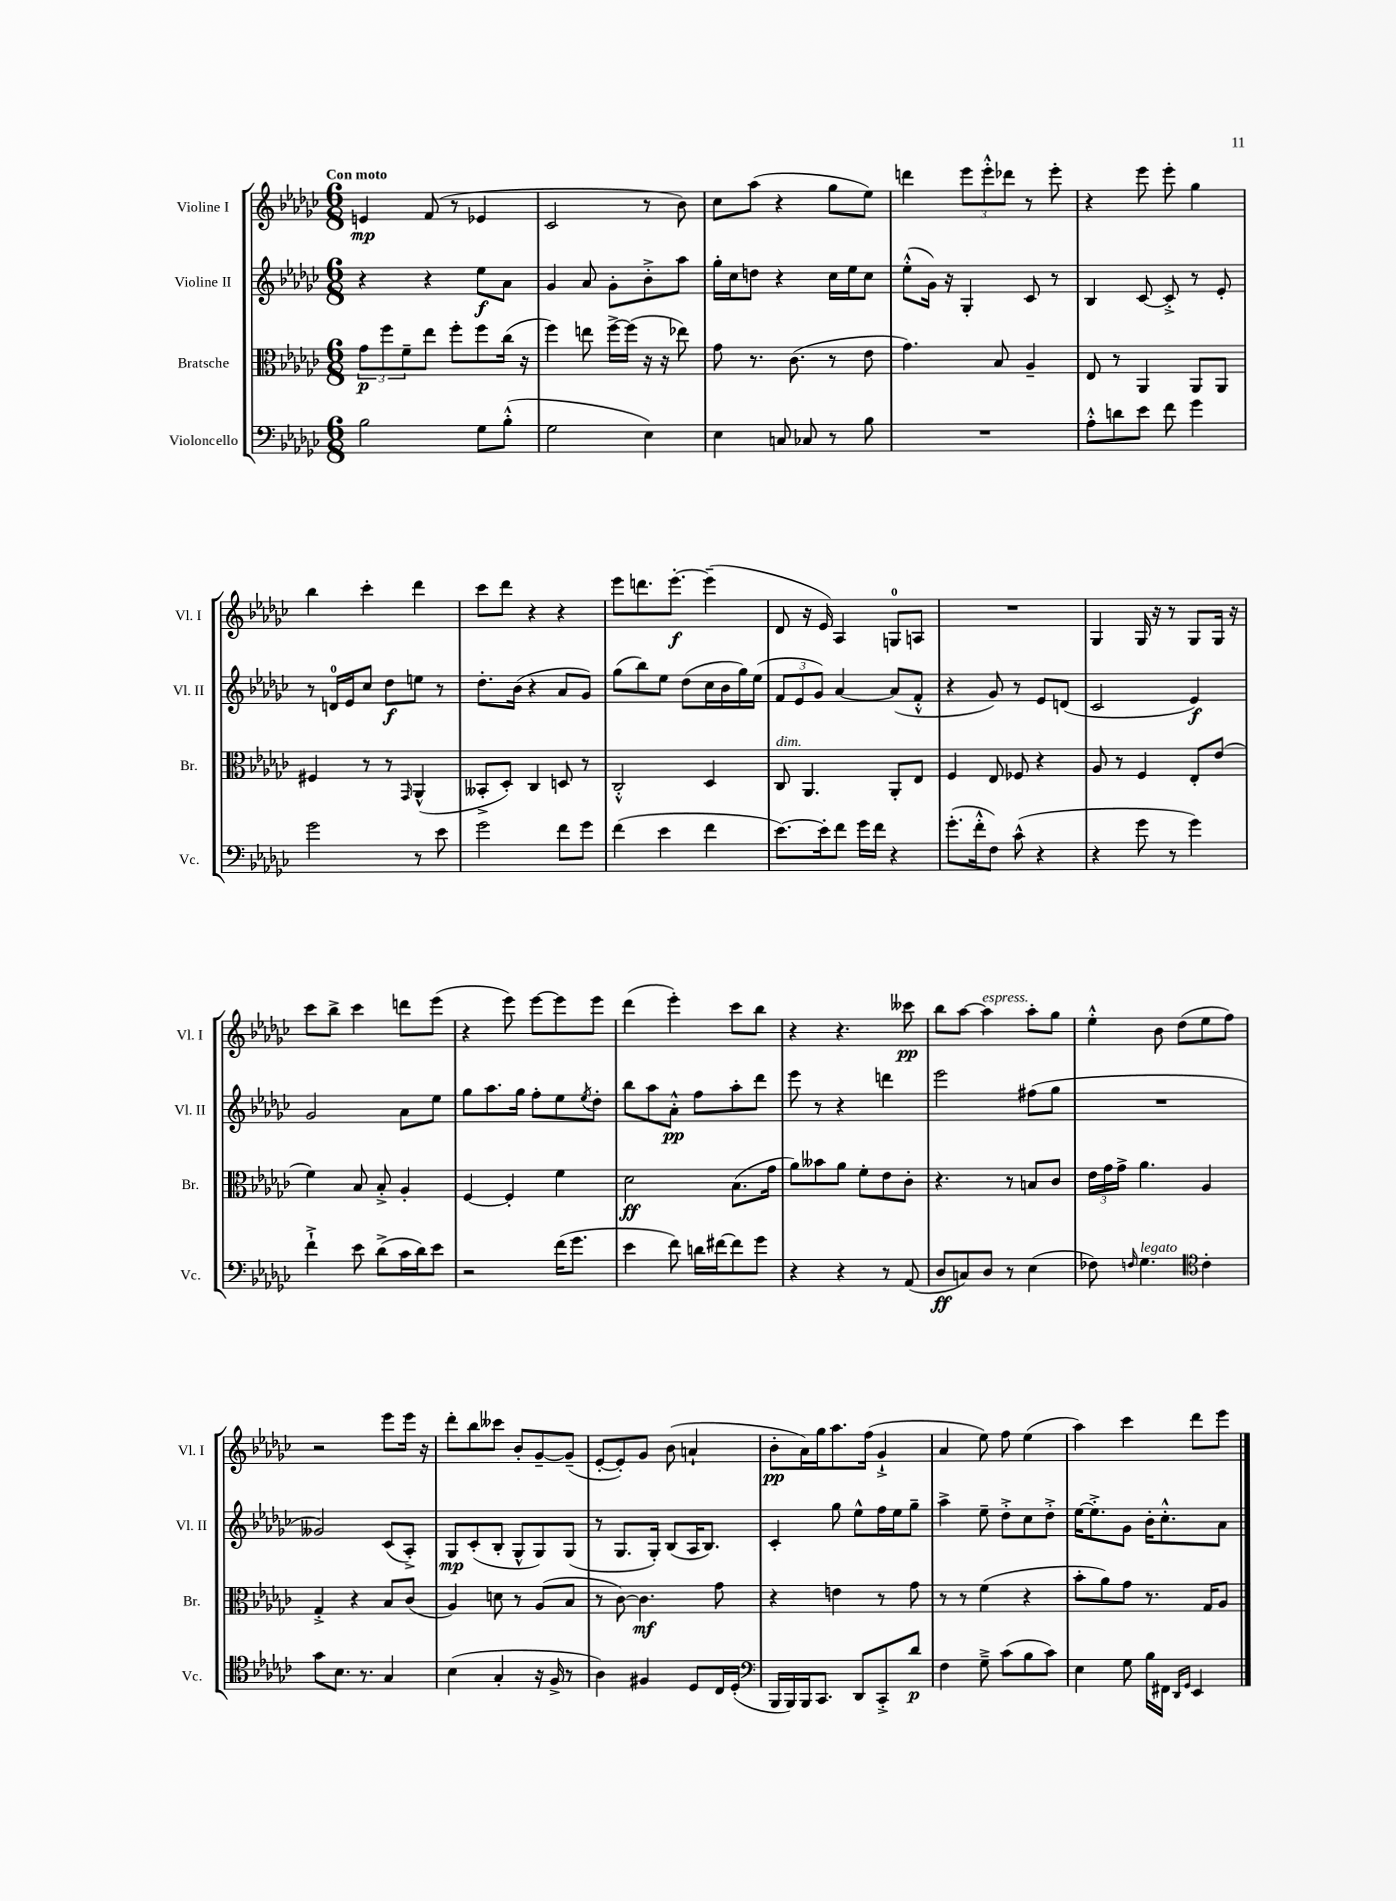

**kern	**dynam	**kern	**dynam	**kern	**dynam	**kern	**dynam
*part4	*part4	*part3	*part3	*part2	*part2	*part1	*part1
*staff4	*staff4	*staff3	*staff3	*staff2	*staff2	*staff1	*staff1
*I"Violoncello	*	*I"Bratsche	*	*I"Violine II	*	*I"Violine I	*
*I'Vc.	*	*I'Br.	*	*I'Vl. II	*	*I'Vl. I	*
*clefF4	*	*clefC3	*	*clefG2	*	*clefG2	*
*k[b-e-a-d-g-c-]	*	*k[b-e-a-d-g-c-]	*	*k[b-e-a-d-g-c-]	*	*k[b-e-a-d-g-c-]	*
*M6/8	*	*M6/8	*	*M6/8	*	*M6/8	*
=1	=1	=1	=1	=1	=1	=1	=1
!	!	!	!	!	!	!LO:TX:a:B:t=Con moto	!
2B-\	.	12g-\L	p	4r	.	4en/	mp
.	.	12ff\	.	.	.	.	.
.	.	12f~\	.	.	.	.	.
.	.	8ee-\J	.	4r	.	(8f/	.
.	.	8ff'\L	.	.	.	8r	.
8G-\L	.	8ff\	.	8ee-\L	f	4e-X/	.
(8B-'^^\J	.	(16cc-\Jk	.	8a-\J	.	.	.
.	.	16r	.	.	.	.	.
=2	=2	=2	=2	=2	=2	=2	=2
2G-\	.	4ff\)	.	4g-/	.	2c-/	.
.	.	8een\	.	8a-/	.	.	.
.	.	[16ff^\LL	.	8g-'\L	.	.	.
.	.	(16ff\JJ]	.	.	.	.	.
4E-\)	.	16r	.	8b-'^\	.	8r	.
.	.	16r	.	.	.	.	.
.	.	8ee-X\)	.	8aa-\J	.	8b-\)	.
=3	=3	=3	=3	=3	=3	=3	=3
4E-\	.	8g-\	.	16gg-'\LL	.	8cc-\L	.
.	.	.	.	16cc-\J	.	.	.
.	.	8.r	.	8ddn\J	.	(8aa-\J	.
8Cn/	.	.	.	4r	.	4r	.
.	.	(8.c-\	.	.	.	.	.
8C-X/	.	.	.	.	.	.	.
8r	.	8r	.	16cc-\LL	.	8gg-\L	.
.	.	.	.	16ee-\J	.	.	.
8B-\	.	8e-\	.	8cc-\J	.	8ee-\J)	.
=4	=4	=4	=4	=4	=4	=4	=4
2.r	.	4.g-\)	.	(8ee-'^^\L	.	4dddn\	.
.	.	.	.	16g-\Jk)	.	.	.
.	.	.	.	16r	.	.	.
.	.	.	.	4G-'/	.	12eee-\L	.
.	.	.	.	.	.	12eee-'^^\	.
.	.	8B-/	.	.	.	.	.
.	.	.	.	.	.	12ddd-X\J	.
.	.	4A-~/	.	8c-/	.	8r	.
.	.	.	.	8r	.	8eee-'\	.
=5	=5	=5	=5	=5	=5	=5	=5
8A-'^^\L	.	8E-/	.	4B-/	.	4r	.
8dn\	.	8r	.	.	.	.	.
8e-\J	.	4AA-/	.	[8c-/	.	8eee-\	.
8f\	.	.	.	8c-'^/]	.	8eee-'\	.
4g-\	.	8AA-/L	.	8r	.	4gg-\	.
.	.	8AA-/J	.	8e-'/	.	.	.
!!LO:LB:g=z
=6	=6	=6	=6	=6	=6	=6	=6
2g-\	.	4F#X/	.	8r	.	4bb-\	.
.	.	.	.	16dn/LL	.	.	.
.	.	.	.	16e-/J	.	.	.
.	.	8r	.	8cc-/J	.	4ccc-'\	.
.	.	8r	.	8dd-\L	f	.	.
.	.	16qqGG-/	.	.	.	.	.
8r	.	(4AA-^^/	.	8een\J	.	4ddd-\	.
8e-\	.	.	.	8r	.	.	.
=7	=7	=7	=7	=7	=7	=7	=7
2g-\	.	8BB--X'^/L	.	8.dd-'\L	.	8ccc-\L	.
.	.	8D-'/J)	.	.	.	8ddd-\J	.
.	.	.	.	(16b-\Jk	.	.	.
.	.	4C-/	.	4r	.	4r	.
8f\L	.	8Dn/	.	8a-/L	.	4r	.
8g-\J	.	8r	.	8g-/J)	.	.	.
=8	=8	=8	=8	=8	=8	=8	=8
(4f\	.	2C-'^^/	.	(8gg-\L	.	8eee-\L	.
.	.	.	.	8bb-\)	.	8.dddn\	.
4e-\	.	.	.	8ee-\J	.	.	.
.	.	.	.	.	.	[8.eee-'\J	f
.	.	.	.	(8dd-\L	.	.	.
4f\	.	4D-/	.	16cc-\L	.	(4eee-~\]	.
.	.	.	.	16b-\	.	.	.
.	.	.	.	16gg-\)	.	.	.
.	.	.	.	(16ee-\JJ	.	.	.
=9	=9	=9	=9	=9	=9	=9	=9
!	!	!LO:TX:a:i:t=dim.	!	!	!	!	!
[8.e-\L)	.	8C-/	.	12f/L	.	8d-/	.
.	.	.	.	12e-/	.	.	.
.	.	4.AA-/	.	.	.	16r	.
.	.	.	.	12g-/J)	.	.	.
16e-'\k]	.	.	.	.	.	16e-/)	.
8f\J	.	.	.	[4a-/	.	4A-/	.
16g-\LL	.	.	.	.	.	.	.
16f\JJ	.	.	.	.	.	.	.
4r	.	8AA-'/L	.	(8a-/L]	.	8Gn/L	.
.	.	8E-/J	.	8f'^^/J	.	8An/J	.
=10	=10	=10	=10	=10	=10	=10	=10
(8.g-'\L	.	4F/	.	4r	.	2.r	.
16f'^^\k	.	.	.	.	.	.	.
8F\J)	.	8E-/	.	8g-/)	.	.	.
(8c-^^\	.	8F-X/	.	8r	.	.	.
4r	.	4r	.	8e-/L	.	.	.
.	.	.	.	(8dn/J	.	.	.
=11	=11	=11	=11	=11	=11	=11	=11
4r	.	8A-/	.	2c-/	.	4G-/	.
.	.	8r	.	.	.	.	.
8g-\	.	4F/	.	.	.	16G-/	.
.	.	.	.	.	.	16r	.
8r	.	.	.	.	.	8r	.
4g-\)	.	8E-'/L	.	4e-/)	f	8G-/L	.
.	.	(8e-/J	.	.	.	16G-/Jk	.
.	.	.	.	.	.	16r	.
!!LO:LB:g=z
=12	=12	=12	=12	=12	=12	=12	=12
4f`^\	.	4f\)	.	2g-/	.	8ccc-\L	.
.	.	.	.	.	.	8bb-^\J	.
8e-\	.	8B-/	.	.	.	4ccc-\	.
(8d-^\L	.	8B-'^/	.	.	.	.	.
16c-\L	.	4A-'/	.	8a-\L	.	8dddn\L	.
16d-\J)	.	.	.	.	.	.	.
8e-\J	.	.	.	8ee-\J	.	(8eee-\J	.
=13	=13	=13	=13	=13	=13	=13	=13
2r	.	[4F/	.	8gg-\L	.	4r	.
.	.	.	.	8.aa-\	.	.	.
.	.	4F'/]	.	.	.	8eee-\)	.
.	.	.	.	16gg-\Jk	.	.	.
.	.	.	.	8ff'\L	.	[8eee-\L	.
(16f\KL	.	4f\	.	8ee-\	.	8eee-\]	.
8.g-\J	.	.	.	.	.	.	.
.	.	.	.	8qee-/	.	.	.
.	.	.	.	8dd-'\J	.	8eee-\J	.
=14	=14	=14	=14	=14	=14	=14	=14
4e-\	.	2d-\	ff	8bb-\L	.	(4ddd-\	.
.	.	.	.	8aa-\	.	.	.
8f\)	.	.	.	8a-'^^\J	pp	4eee-'\)	.
16dn\LL	.	.	.	8ff\L	.	.	.
[16f#X\J	.	.	.	.	.	.	.
8f#\]	.	(8.B-\L	.	8aa-'\	.	8ccc-\L	.
8g-\J	.	.	.	8ddd-\J	.	8bb-\J	.
.	.	16g-\Jk	.	.	.	.	.
=15	=15	=15	=15	=15	=15	=15	=15
4r	.	8a-\L)	.	8eee-\	.	4r	.
.	.	8b--X\	.	8r	.	.	.
4r	.	8a-\J	.	4r	.	4.r	.
.	.	8f'\L	.	.	.	.	.
8r	.	8e-\	.	4dddn\	.	.	.
(8AA-/	.	8c-'\J	.	.	.	8ccc--X\	pp
=16	=16	=16	=16	=16	=16	=16	=16
8D-/L	ff	4.r	.	2eee-\	.	8bb-\L	.
8Cn/)	.	.	.	.	.	[8aa-\J	.
!	!	!	!	!	!	!LO:TX:a:i:t=espress.	!
8D-/J	.	.	.	.	.	4aa-\]	.
8r	.	8r	.	.	.	.	.
(4E-\	.	8Bn/L	.	(8ff#X\L	.	8aa-'\L	.
.	.	8c-/J	.	8gg-\J	.	8gg-\J	.
=17	=17	=17	=17	=17	=17	=17	=17
8F-X\)	.	24e-\LL	.	2.r	.	4ee-'^^\	.
.	.	24g-\	.	.	.	.	.
.	.	24g-^\JJ	.	.	.	.	.
16qqFn/	.	.	.	.	.	.	.
!LO:TX:a:i:t=legato	!	!	!	!	!	!	!
4.G-\	.	4.a-\	.	.	.	.	.
.	.	.	.	.	.	8b-\	.
.	.	.	.	.	.	(8dd-\L	.
*clefC4	*	*	*	*	*	*	*
4c-'\	.	4A-/	.	.	.	8ee-\	.
.	.	.	.	.	.	8ff\J)	.
!!LO:LB:g=z
=18	=18	=18	=18	=18	=18	=18	=18
8g-\L	.	4G-'^/	.	2g--X/)	.	2r	.
8.B-\J	.	.	.	.	.	.	.
.	.	4r	.	.	.	.	.
8.r	.	.	.	.	.	.	.
4G-/	.	8B-/L	.	(8c-/L	.	8eee-\L	.
.	.	(8c-/J	.	8A-'^/J)	.	16eee-\Jk	.
.	.	.	.	.	.	16r	.
=19	=19	=19	=19	=19	=19	=19	=19
(4B-\	.	4A-/)	.	8G-/L	mp	8ddd-'\L	.
.	.	.	.	(8c-'/	.	8bb-\	.
4G-'/	.	8dn\	.	8B-'/J	.	8ccc--X\J	.
.	.	8r	.	8G-^^/L	.	8b-'/L	.
16r	.	(8A-/L	.	8G-/)	.	[8g-~/	.
16F^/	.	.	.	.	.	.	.
8r	.	8B-/J	.	(8G-/J	.	(8g-~/J]	.
=20	=20	=20	=20	=20	=20	=20	=20
4A-\)	.	8r	.	8r	.	[8e-'/L	.
.	.	[8c-\)	.	8.G-/L	.	8e-'/])	.
4F#X/	.	4.c-\]	mf	.	.	8g-/J	.
.	.	.	.	16G-'/Jk)	.	.	.
.	.	.	.	(8B-/L	.	(8b-\	.
8D-/L	.	.	.	16A-/K	.	4an`/	.
.	.	.	.	8.B-/J)	.	.	.
16C-/L	.	8g-\	.	.	.	.	.
(16D-'/JJ	.	.	.	.	.	.	.
=21	=21	=21	=21	=21	=21	=21	=21
*clefF4	*	*	*	*	*	*	*
16BBB-/LL	.	4r	.	4c-'/	.	8b-'\L	pp
16BBB-/)	.	.	.	.	.	.	.
16BBB-/J	.	.	.	.	.	16a-\L)	.
8.CC-/J	.	.	.	.	.	16gg-\J	.
.	.	4en\	.	8gg-\	.	8.aa-\	.
8DD-/L	.	.	.	8ee-^^\L	.	.	.
.	.	.	.	.	.	(16ff\Jk	.
8CC-'^/	.	8r	.	16ff\L	.	4g-`^/	.
.	.	.	.	16ee-\J	.	.	.
8d-/J	p	8g-\	.	8gg-~\J	.	.	.
=22	=22	=22	=22	=22	=22	=22	=22
4F\	.	8r	.	4aa-^\	.	4a-/	.
.	.	8r	.	.	.	.	.
8G-~^\	.	(4f\	.	8ee-~\	.	8ee-\)	.
(8c-\L	.	.	.	8dd-'^\L	.	8ff\	.
8B-\	.	4r	.	8cc-\	.	(4ee-\	.
8c-\J)	.	.	.	8dd-'^\J	.	.	.
=23	=23	=23	=23	=23	=23	=23	=23
4E-\	.	8b-'\L	.	[16ee-\KL	.	4aa-\)	.
.	.	.	.	8.ee-'^\]	.	.	.
.	.	8a-\)	.	.	.	.	.
8G-\	.	8g-\J	.	8g-\J	.	4ccc-\	.
16B-\LL	.	8.r	.	16b-'\KL	.	.	.
16FF#X\JJ	.	.	.	8.cc-'^^\	.	.	.
16qqDD-/LL	.	.	.	.	.	.	.
16qqGG-/JJ	.	.	.	.	.	.	.
4EE-/	.	.	.	.	.	8ddd-\L	.
.	.	16G-/KL	.	.	.	.	.
.	.	8A-/J	.	8a-\J	.	8eee-\J	.
==	==	==	==	==	==	==	==
*-	*-	*-	*-	*-	*-	*-	*-
